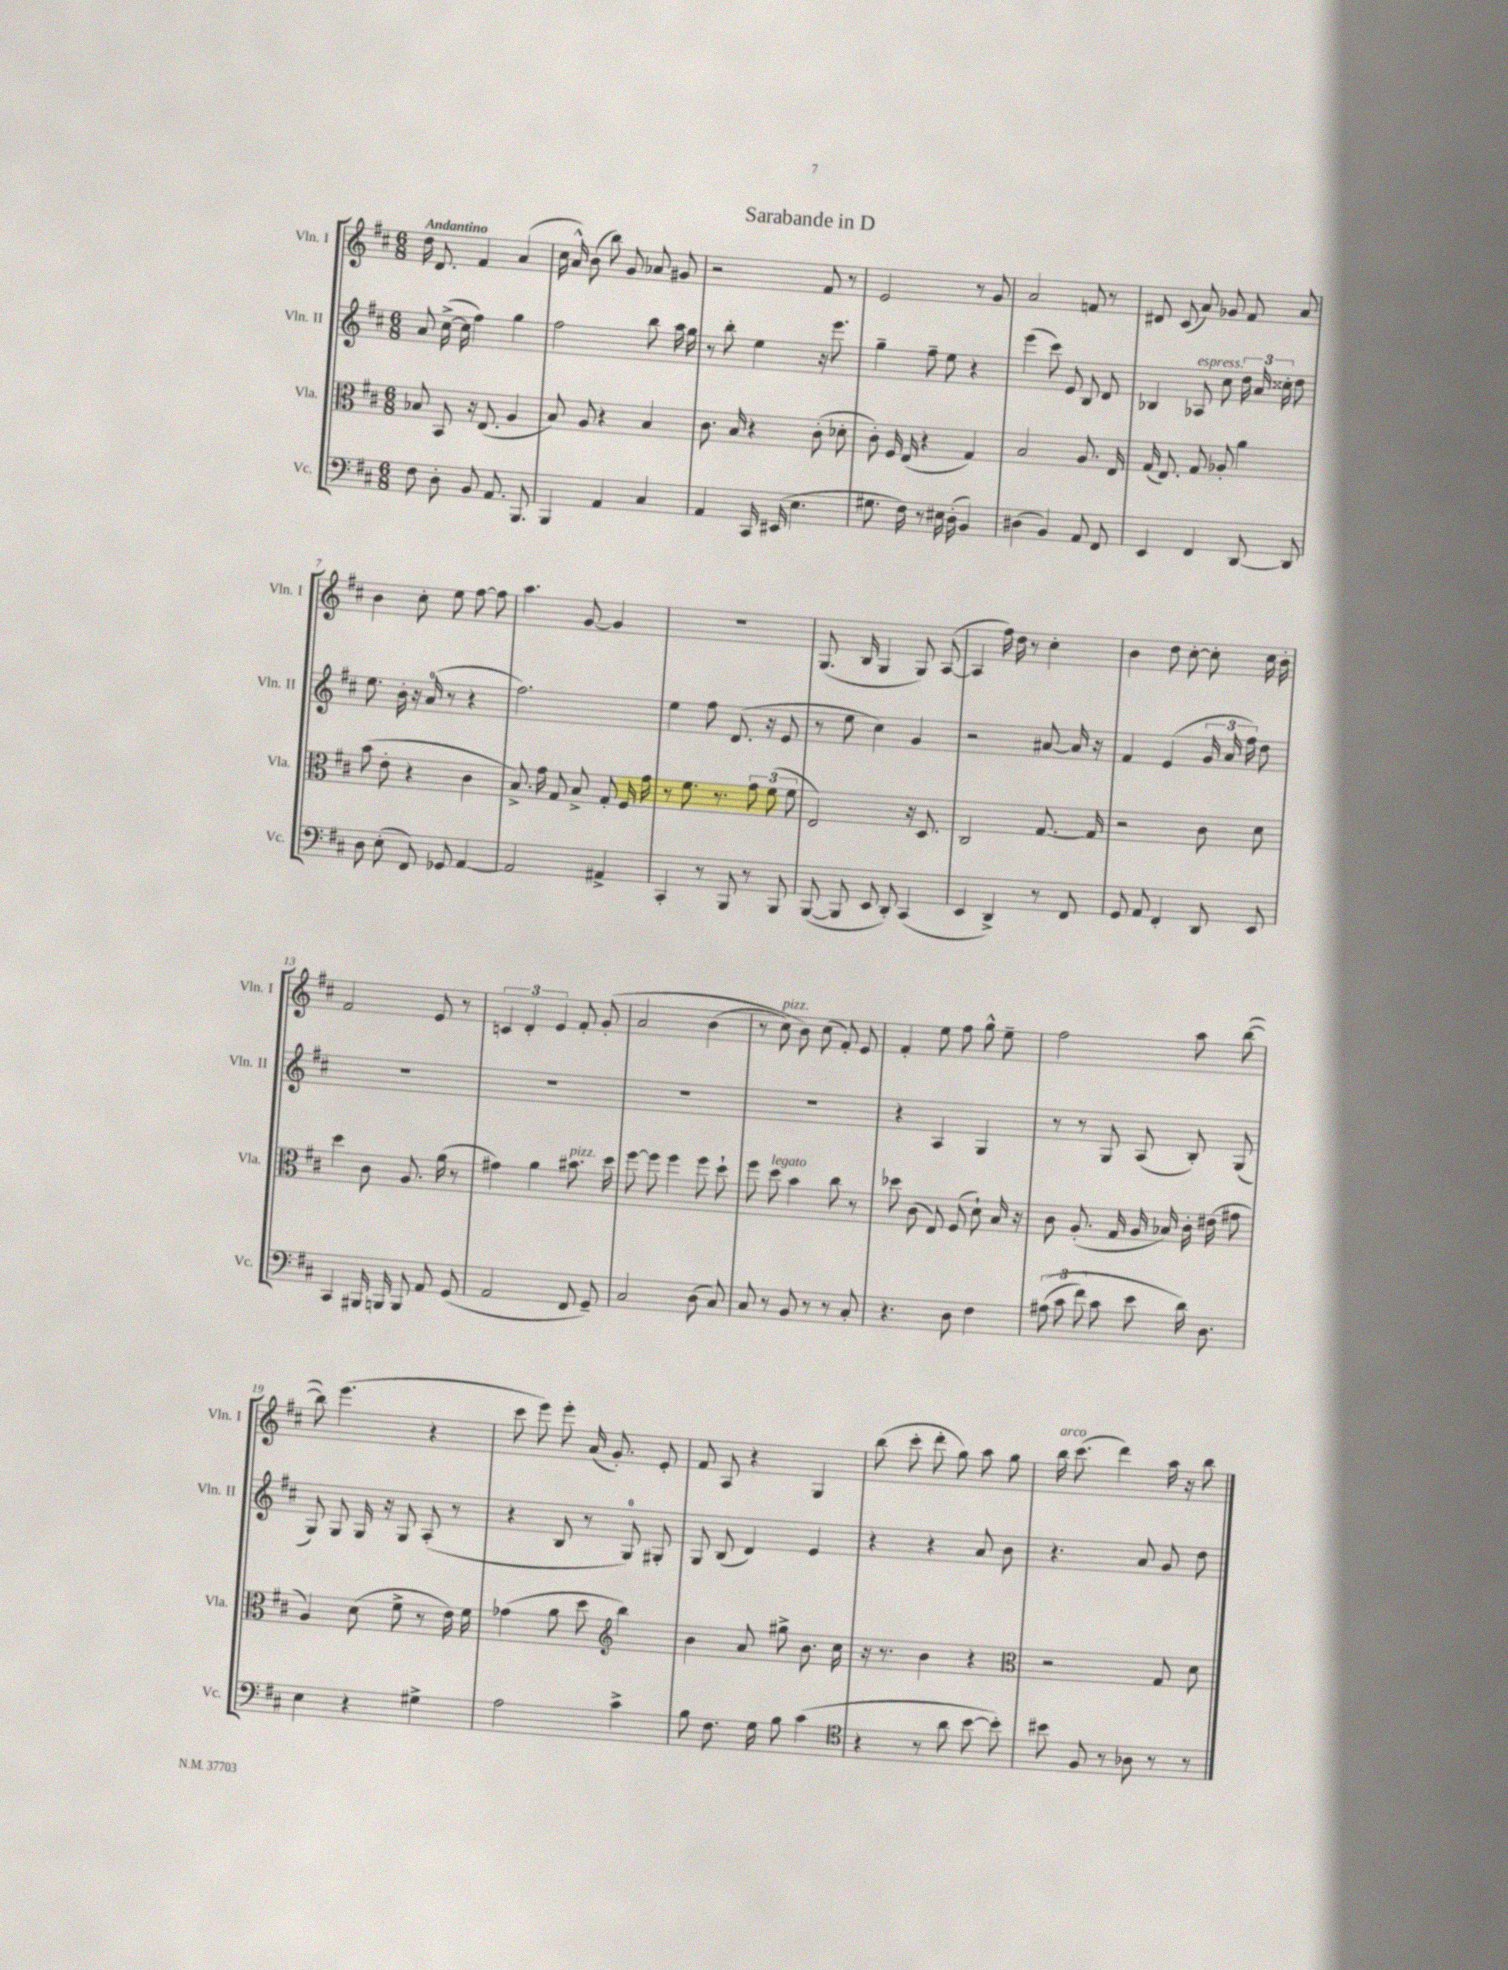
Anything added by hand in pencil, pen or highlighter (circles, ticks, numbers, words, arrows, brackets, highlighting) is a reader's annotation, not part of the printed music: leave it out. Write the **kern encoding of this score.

**kern	**kern	**kern	**kern
*part4	*part3	*part2	*part1
*staff4	*staff3	*staff2	*staff1
*I"Vc.	*I"Vla.	*I"Vln. II	*I"Vln. I
*I'Vc.	*I'Vla.	*I'Vln. II	*I'Vln. I
*clefF4	*clefC3	*clefG2	*clefG2
*k[f#c#]	*k[f#c#]	*k[f#c#]	*k[f#c#]
*M6/8	*M6/8	*M6/8	*M6/8
=1	=1	=1	=1
!	!	!	!LO:TX:a:B:t=Andantino
8F#\	8B-X/	8a/	16dd\
.	.	.	8.d/
8D'\	8BB/	([16cc#^\	.
.	.	16cc#\]	.
8BB/	16r	4ff#\)	4f#/
.	(8.E/	.	.
8.AA/	.	.	.
.	4A/	4gg\	(4a/
8.BBB/	.	.	.
=2	=2	=2	=2
4BBB/	8B/)	2ff#\	16cc#\
.	.	.	16a^^/)
.	8A/	.	(8b\
4AA/	4r	.	8bb\)
.	.	.	8g/
4C#/	4B/	8bb\	8a-X/
.	.	16aa\	8g#X/
.	.	16gg\	.
=3	=3	=3	=3
4AA/	8.c#\	8r	2r
.	.	8bb'\	.
.	16B/	.	.
16CC#/	4r	4ee\	.
(16EE#X/	.	.	.
4.E\	.	.	.
.	(8c#'\	16r	8f#/
.	.	8.eee\	.
.	8d-X'\	.	8r
=4	=4	=4	=4
8.G#X\	8c#'\)	4gg~\	2e/
.	16F#/	.	.
16F#\)	(16E/	.	.
8r	4r	8ff#~\	.
16E#X\	.	8ee\	.
(16D'\	.	.	.
4BB/)	4G/)	4r	8r
.	.	.	8g/
=5	=5	=5	=5
(4D#X\	2B/	(4eee\	2a/
4BB/)	.	8ccc#\)	.
.	.	8e/	.
8AA/	8.A/	8B/	8fn/
8FF#/	.	8d/	8r
.	16E/	.	.
=6	=6	=6	=6
4EE/	(16G/	4B-X/	8d#X/
.	8.E/)	.	.
.	.	.	(8c#/
!	!	!LO:TX:a:i:t=espress.	!
4FF#/	8G/	8A-X/	8a/)
.	8A-X'/	8cc#\	8g-X/
[8DD/	4a\	24dd\	8f#/
.	.	24a/	.
.	.	24cc##X'\	.
8DD/]	.	8dd\	8a/
!!LO:LB:g=z
=7	=7	=7	=7
8D\	(8b\	8.ee\	4b\
(8E'\	8e'\	.	.
.	.	16b'\	.
8FF#/)	4r	16r	8cc#'\
.	.	(16a/	.
8GG-X/	.	8r	8ee\
[4AA/	4c#\	4r	[8ff#\
.	.	.	8ff#\]
=8	=8	=8	=8
2AA/]	8.B^/)	2.ff#\)	4.aa\
.	16g\	.	.
.	8G/	.	.
.	8B^/	.	[8g/
4AA#X^/	8G'/	.	4g/]
.	16F#/	.	.
.	16g\	.	.
=9	=9	=9	=9
4CC#'/	8r	4ee\	2.r
.	8.f#\	.	.
8r	.	8ff#\	.
.	8.r	.	.
8BBB/	.	(8.d/	.
8r	12g\	.	.
.	.	16r	.
.	(12f#\	.	.
8BBB/	.	8e/	.
.	12f#\	.	.
=10	=10	=10	=10
([8BBB/	2E/)	8r	(8.G/
8BBB/]	.	8ee\	.
.	.	.	16B/
8EE/	.	4cc#\)	4G/
8DD'/)	.	.	.
(4CC#/	16r	4g/	8G/)
.	8.D/	.	.
.	.	.	([8A/
=11	=11	=11	=11
4EE/	2C#/	2r	4A/]
4DD^/)	.	.	16ff#\)
.	.	.	16dd\
.	.	.	8r
8r	[8.G/	[8a#X/	4cc#'\
8FF#/	.	16a#/]	.
.	16G/]	16r	.
=12	=12	=12	=12
8GG/	2r	4f#/	4b\
8AA/	.	.	.
4FF#'/	.	(4e/	8dd\
.	.	.	[8cc#'\
8DD/	8c#\	24g/	8cc#'\]
.	.	24a/	.
.	.	24ff#\)	.
8EE/	8d\	8dd\	16cc#\
.	.	.	16b'\
!!LO:LB:g=z
=13	=13	=13	=13
4CC#/	4dd\	2.r	2f#/
16BBB#X/	8c#\	.	.
16BBBn/	.	.	.
8BBB/	8.A/	.	.
8AA/	.	.	8e/
.	(16a\	.	.
(8GG/	8r	.	8r
=14	=14	=14	=14
2AA/	4g#X\)	2.r	6cn/
.	.	.	6d'/
.	4a\	.	.
.	.	.	6e/
!	!LO:TX:a:i:t=pizz.	!	!
8FF#/	8.b#X\	.	8f#'/
8GG~/)	.	.	(8g'/
.	16dd\	.	.
=15	=15	=15	=15
2C#/	[8ff#\	2.r	2a/
.	8ff#\]	.	.
.	4ff#\	.	.
(8D\	8ff#\	.	(4b\
8C#/)	8dd`\	.	.
=16	=16	=16	=16
8C#/	8ff#\	2.r	8r
!	!	!	!LO:TX:a:i:t=pizz.
!	!LO:TX:a:i:t=legato	!	!
8r	8dd\	.	8cc#\)
8BB/	4b\	.	8b\)
8r	.	.	(8cc#\
8r	8cc#\	.	8f#'/)
8C#'/	8r	.	8e/
=17	=17	=17	=17
4.r	8dd-X\	4r	4f#'/
.	(8c#\	.	.
.	8E/)	4A/	8ee\
8D\	(8F#/	.	8ff#\
4F#\	8d`\)	4G/	8gg^^\
.	16B/	.	8ee~\
.	16r	.	.
=18	=18	=18	=18
((12A#X\	8c#\	8r	2ff#\
12c#\	.	.	.
.	(8.A'/	8r	.
12f#\)	.	.	.
8c#\	.	8G/	.
.	16G/	.	.
8e\	16A/	(8A/	.
.	16B-X/)	.	.
16d\)	16c#'\	8B'/)	8aa\
8.D\	(16e#X\	.	.
.	8g#X\	(8G/	([8bb\
!!LO:LB:g=z
=19	=19	=19	=19
4E\	4A/)	8G/)	8bb\])
.	.	8G/	(4.eee\
4r	(8d\	16G/	.
.	.	16r	.
.	8f#^\	8G/	.
4G#X^\	8r	(8A'/	4r
.	16e\)	8r	.
.	16f#\	.	.
=20	=20	=20	=20
2A\	(4g-X\	4r	8ccc#\
.	.	.	8eee\)
.	8a\	8B/	8eee'\
.	8dd\	8r	(16a/
.	.	.	8.g'/)
*	*clefG2	*	*
4c#^\	4bb\)	8G/)	.
.	.	8G#X'/	8e'/
=21	=21	=21	=21
8B\	4b\	8G/	8f#/
8.F#\	.	(8B/	8A/
.	8a/	4d/)	4r
16G\	.	.	.
8B\	8gg#X^\	.	.
(4c#\	8.b\	4e/	4G/
.	16cc#\	.	.
=22	=22	=22	=22
*clefC4	*	*	*
4r	16r	4r	(8bb\
.	8.r	.	.
.	.	.	8ccc#'\
8r	4b\	4r	8ddd'\
8a\	.	.	8gg\)
[8b\	4r	8a/	8aa\
8b'\])	.	8b\	8gg\
=23	=23	=23	=23
*	*clefC3	*	*
!	!	!	!LO:TX:a:i:t=arco
8b#X\	2r	4.r	16bb\
.	.	.	(8.ccc#\
8F#/	.	.	.
8r	.	.	4ddd\)
8A-X\	.	8a/	.
8r	8G/	8g/	16aa\
.	.	.	16r
8r	8d\	8dd\	8bb\
==	==	==	==
*-	*-	*-	*-
